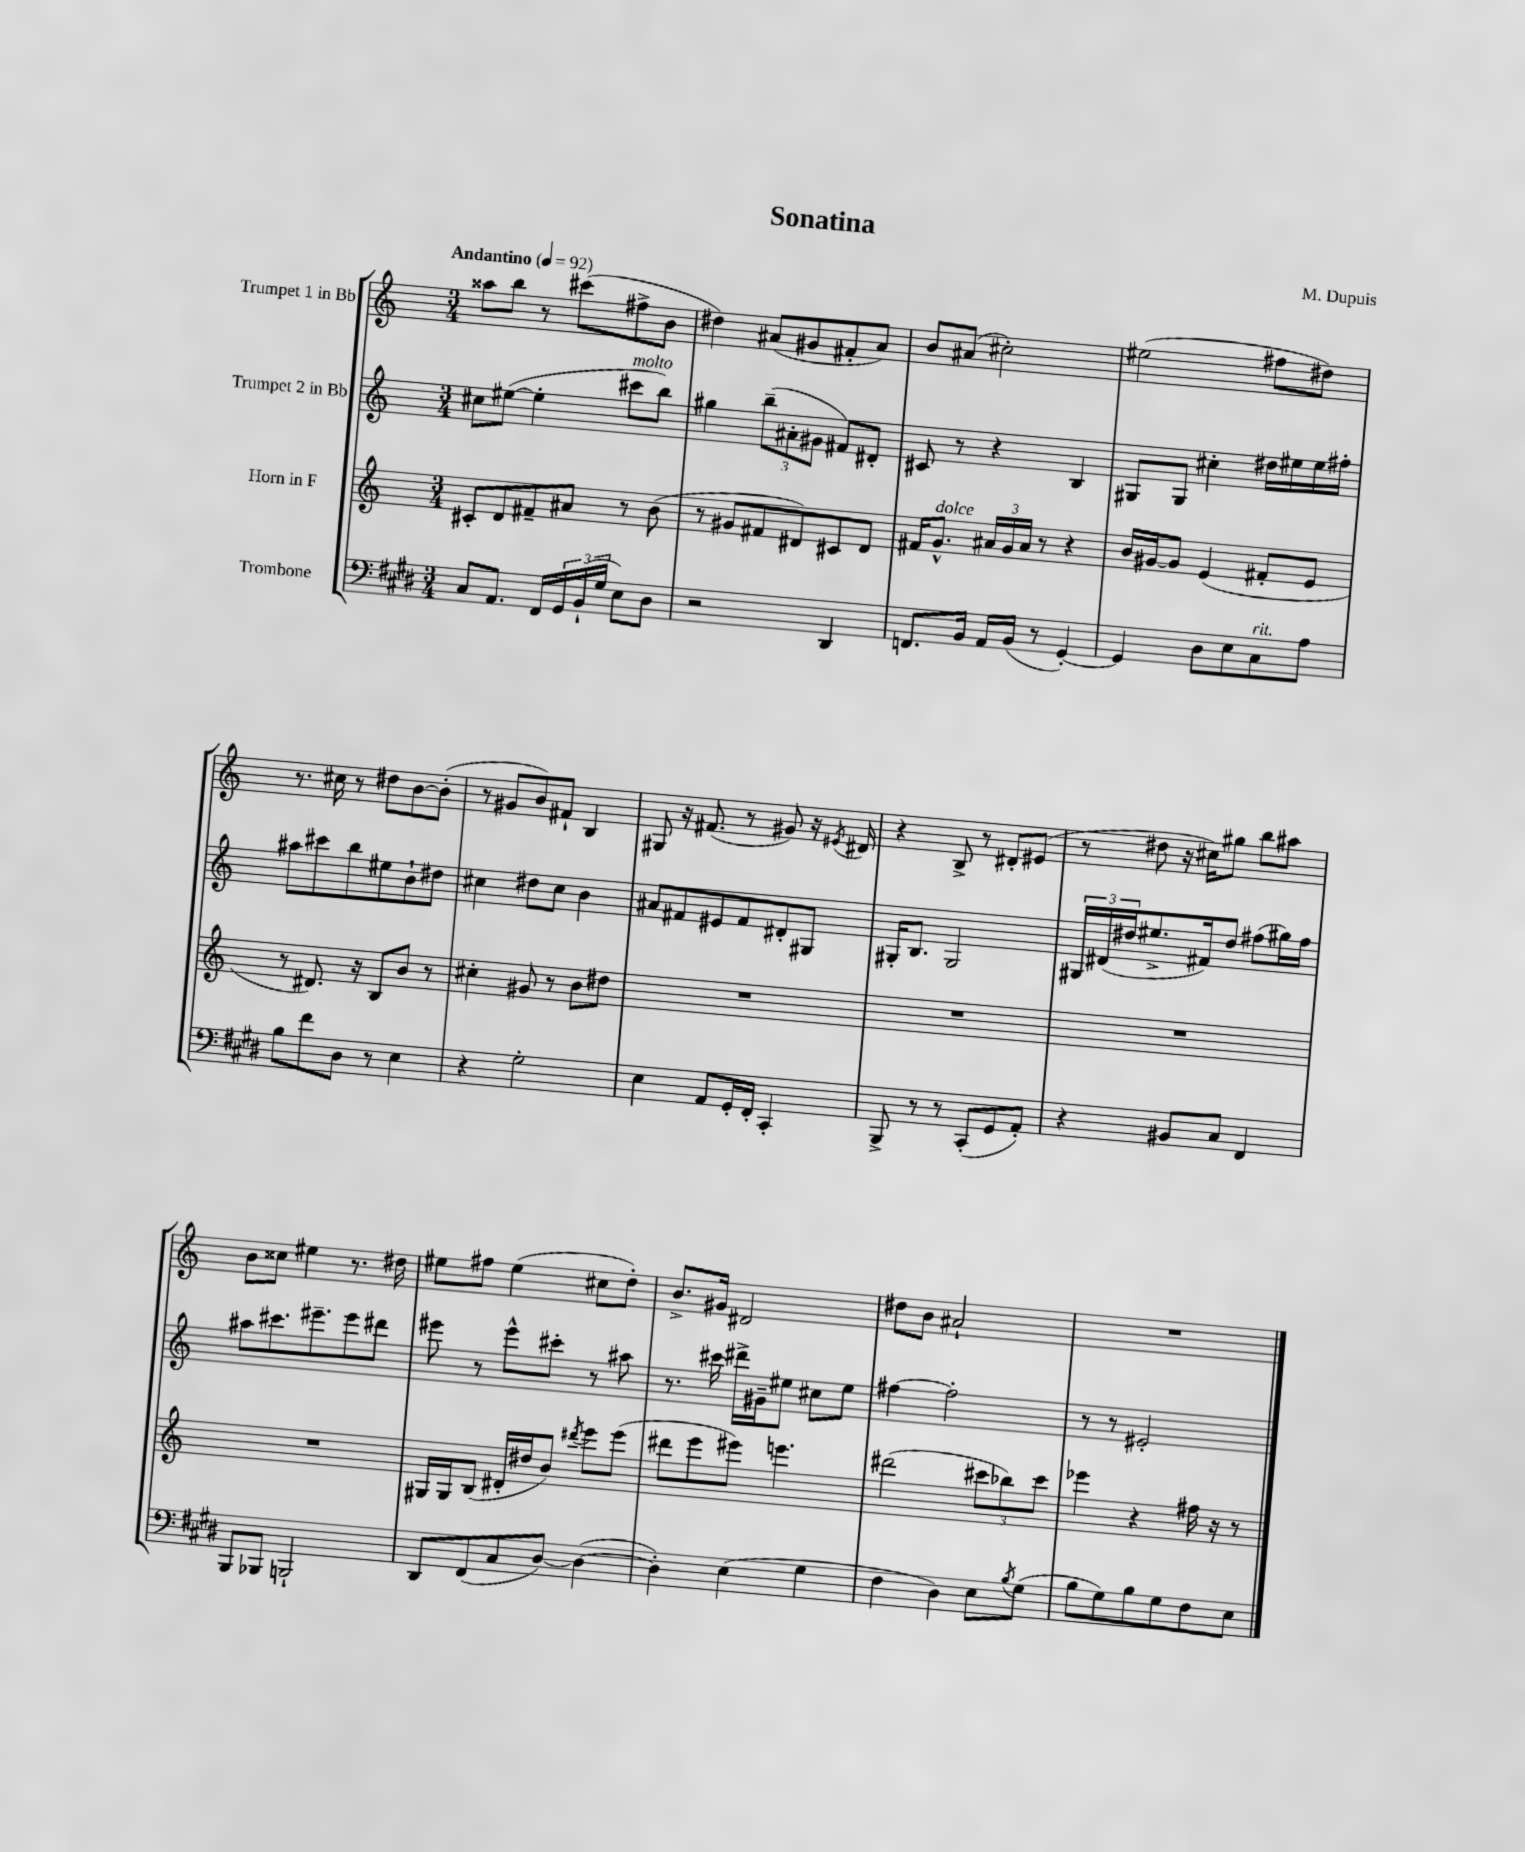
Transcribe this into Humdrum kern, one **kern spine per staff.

**kern	**kern	**kern	**kern
*staff4	*staff3	*staff2	*staff1
*clefF4	*clefG2	*clefG2	*clefG2
*k[f#c#g#d#]	*k[]	*k[]	*k[]
*M3/4	*M3/4	*M3/4	*M3/4
*MM92	*MM92	*MM92	*MM92
8C#	8c#'	8cc#	8aa##
8.AA	8d	([8ee#	8bb
.	8f#~	4ee#']	8r
16FF#	.	.	.
24GG#	8a#	.	(8ccc#
(24BB`	.	.	.
24G#	.	.	.
8E)	8r	8ccc#	8ff#^
8D#	(8b	8bb)	8b
=	=	=	=
2r	8r	4gg#	4dd#)
.	8g#	.	.
.	8f#	(12bb~	(8a#
.	.	12a#'	.
.	8d#)	.	8g#
.	.	12g#	.
4DD#	8c#	8f#)	8f#'
.	8d#	8d#'	8a#)
=	=	=	=
8.FF	16f#	8c#	8b
.	8.g^^	.	.
.	.	8r	(8a#
16BB	.	.	.
16AA	24a#	4r	2cc#')
.	24g	.	.
(16BB	.	.	.
.	24a#	.	.
8r	8r	.	.
[4GG#')	4r	4B	.
=	=	=	=
4GG#]	16b	8G#	(2ee#
.	[16g#	.	.
.	8g#]	8G#	.
8D#	(4e	4cc#'	.
8E	.	.	.
8C#	8f#'	16dd#	8ff#
.	.	16ee#	.
8A	8e	16ee#	8dd#)
.	.	16ff#'	.
=	=	=	=
8B	8r	8aa#	8.r
8f#	8.d#)	8ccc#	.
.	.	.	16cc#
8D#	.	8bb	8r
.	16r	.	.
8r	8B	8ee#	8dd#
4E	8b	8b`	[8b
.	8r	8dd#	(8b']
=	=	=	=
4r	4cc#'	4cc#	8r
.	.	.	8g#
2G#'	8g#	8dd#	8b)
.	8r	8cc#	8f#`
.	8b	4b	4B
.	8dd#	.	.
=	=	=	=
4E	2.r	8a#	8G#
.	.	8f#	16r
.	.	.	(8.f#
8AA	.	8e#	.
16GG#'	.	8f#	8r
16FF#'	.	.	.
4CC#'	.	8d#'	8g#)
.	.	8G#	16r
.	.	.	8qe#
.	.	.	16d#
=	=	=	=
8BBB^	2.r	16G#'	4r
.	.	8.B	.
8r	.	.	.
8r	.	2G#	8B^
(8CC#'	.	.	8r
8GG#	.	.	8d#'
8AA')	.	.	(8e#
=	=	=	=
4r	2.r	24G#	8r
.	.	(24d#	.
.	.	24dd#	.
.	.	8.ee#^	8dd#
8BB#	.	.	16r
.	.	16f#)	16cc#)
8C#	.	8dd#	8gg#
4FF#	.	(8ff#	8bb
.	.	16gg#)	8aa#
.	.	16ff#	.
=	=	=	=
8BBB	2.r	8aa#	8b
8BBB-	.	8.ccc#	8cc##
2BBB`	.	.	4ee#
.	.	8.eee#~	.
.	.	8eee#	8.r
.	.	8ddd#	.
.	.	.	16dd#
=	=	=	=
8DD#	16G#	8eee#	8ee#
.	16G#	.	.
(8FF#	(8B	8r	8ff#
8C#	16d#'	8eee#^^	(4ee#
.	16dd#	.	.
[8D#)	8b)	8ccc#'	.
.	8qddd#	.	.
(4D#_	8eee	8r	8cc#
.	(8eee	8aa#	8dd')
=	=	=	=
4D#'])	8ddd#	8.r	8.b^
.	8eee	.	.
.	.	16ccc#	16g#
(4E	8eee#)	16ddd#^	2d#
.	.	16g#~	.
.	4.eee	8ee#	.
4G#	.	8cc#	.
.	.	8ee#	.
=	=	=	=
4F#	(2ddd#	[4ff#	8dd#
.	.	.	8b
4D#)	.	2ff#']	2a#`
8E	12ccc#	.	.
.	12bb-)	.	.
8qB	.	.	.
(8G#	.	.	.
.	12ccc#	.	.
=	=	=	=
8B	4eee-	8r	2.r
8G#)	.	8r	.
8B	4r	2e#'	.
8G#	.	.	.
8F#	16ff#	.	.
.	16r	.	.
8E	8r	.	.
==	==	==	==
*-	*-	*-	*-
